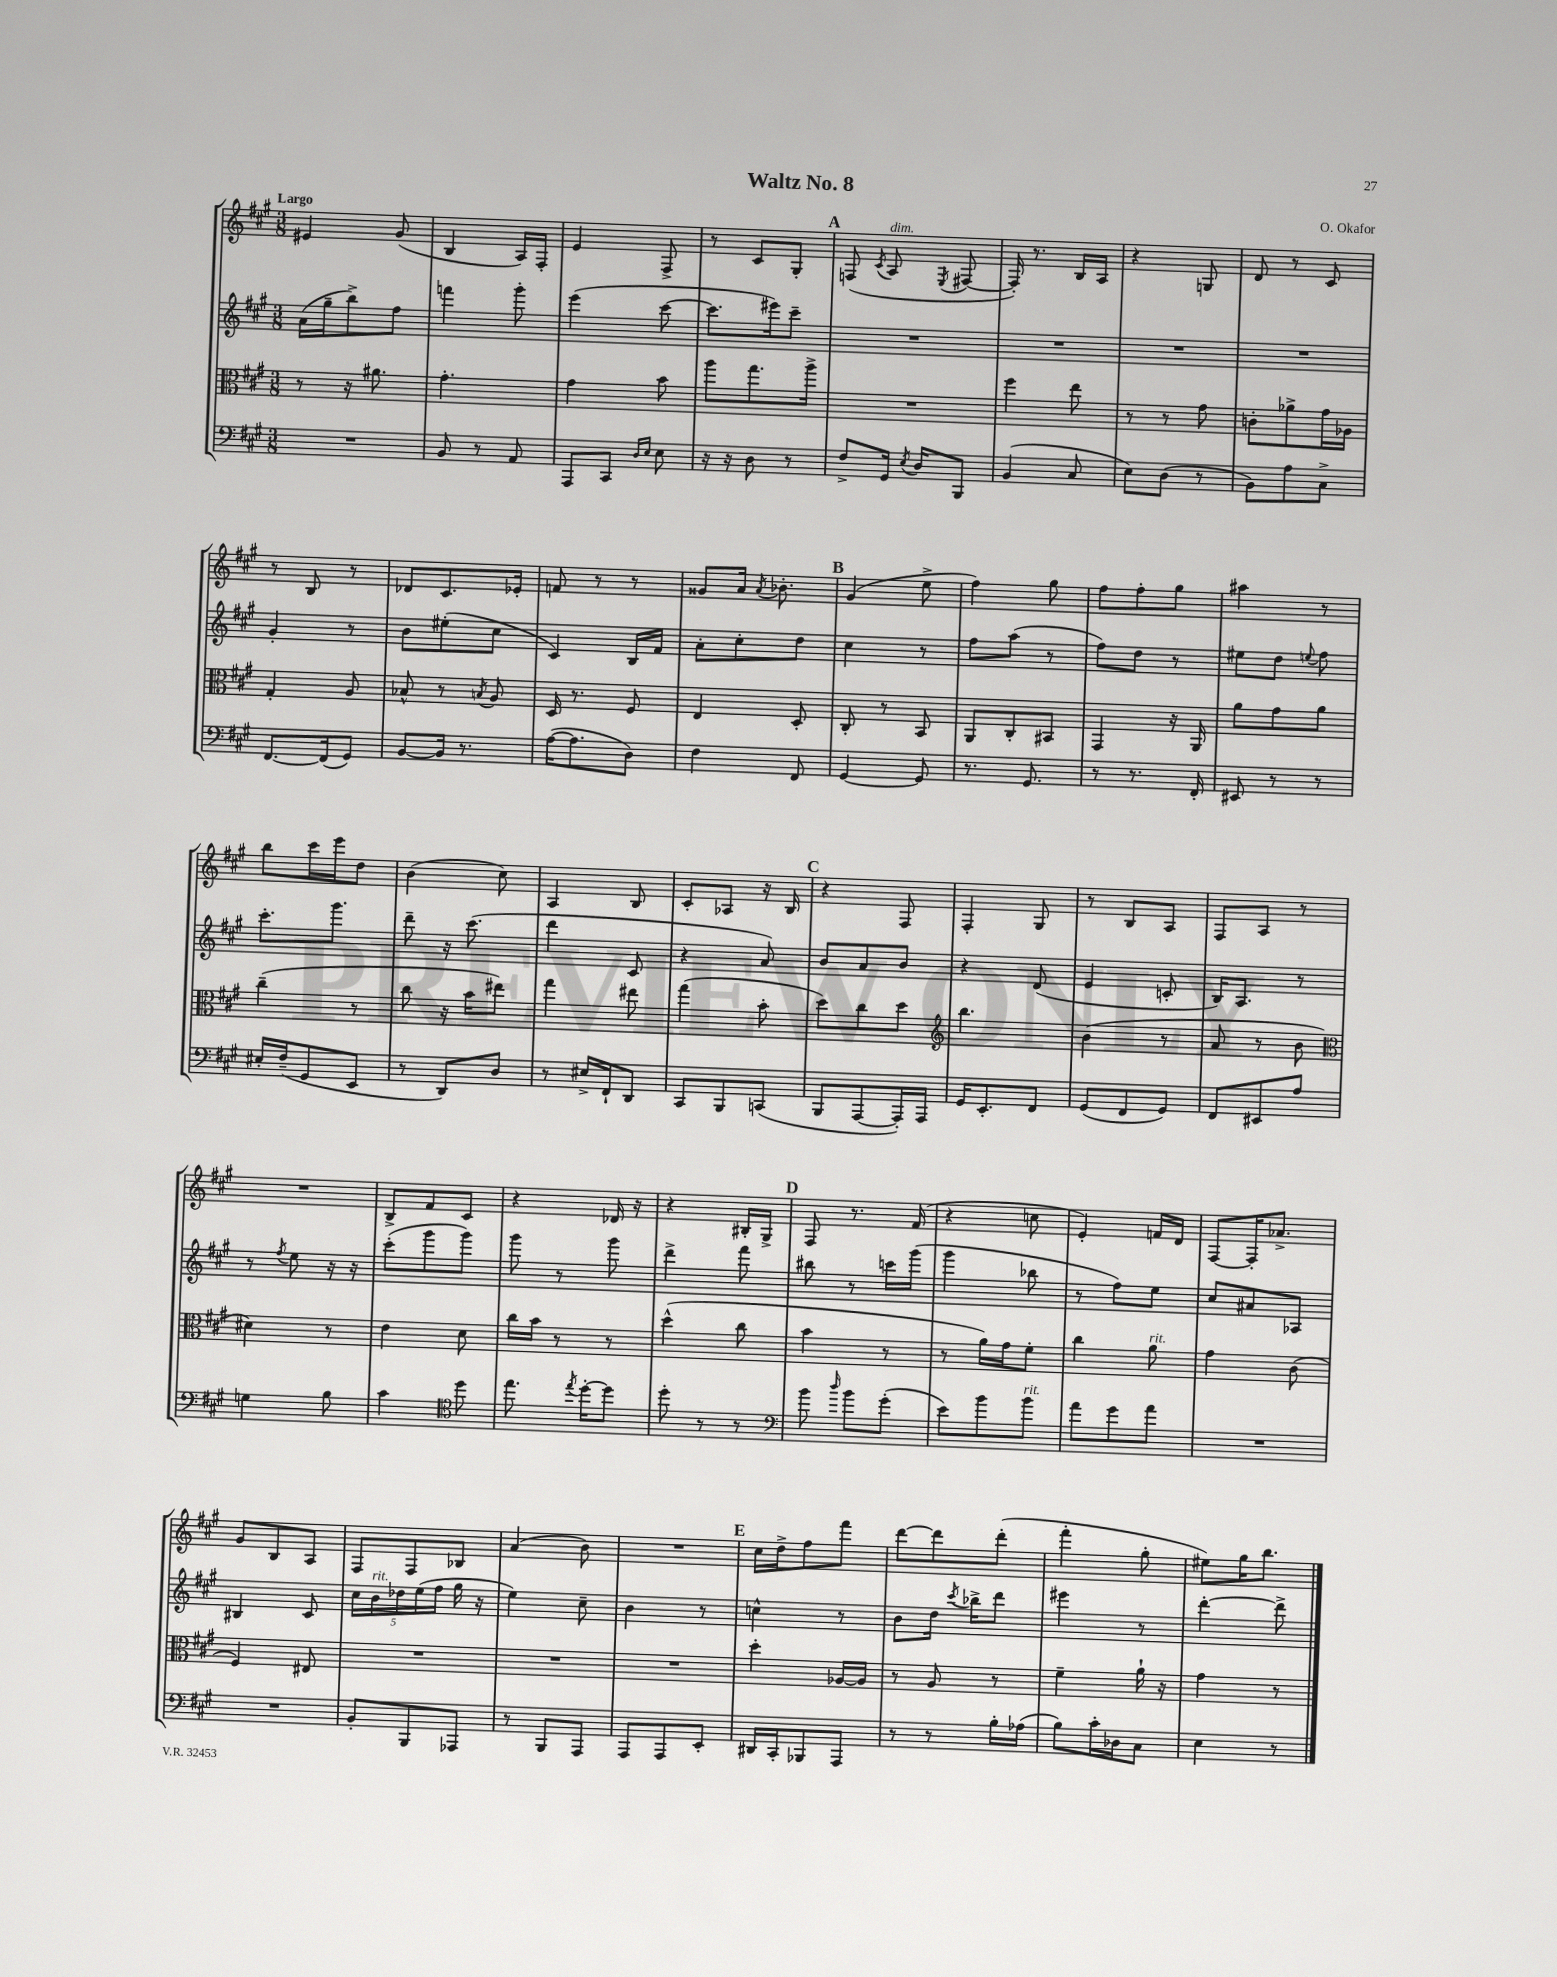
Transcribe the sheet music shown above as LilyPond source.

\header { title = "Waltz No. 8" composer = "O. Okafor" }
<<
\new StaffGroup <<
\new Staff = "s0" {
    \clef treble \key a \major \numericTimeSignature \time 3/8 \tempo "Largo"
    \autoBeamOff eis'4 gis'8( |
    b4 a16[) fis16]-. |
    e'4 fis8-> |
    r8 cis'8[ gis8]-. |
    \mark \markup { \bold "A" } f8( \acciaccatura { cis'8 } a8^\markup { \italic "dim." } \acciaccatura { e8 } fis8~ |
    fis16-.) r8. b16[ a16] |
    r4 g8 |
    d'8 r8 cis'8 |
    r8 b8 r8 |
    des'8[ cis'8. ees'16]-. |
    f'8 r8 r8 |
    gisis'8[ a'16] \acciaccatura { a'8 } bes'8.-. |
    \mark \markup { \bold "B" } gis'4( e''8-> |
    fis''4) gis''8 |
    fis''8[ fis''8-. gis''8] |
    ais''4 r8 |
    b''8[ cis'''16 e'''16 d''8] |
    b'4( cis''8) |
    a4 b8 |
    cis'8[-. aes8] r16 b16 |
    \mark \markup { \bold "C" } r4 fis8 |
    fis4-. gis8 |
    r8 b8[ a8] |
    fis8[ a8] r8 |
    R4. |
    b8[-> fis'8 cis'8] |
    r4 des'16 r16 |
    r4 bis16[-. gis16]-> |
    \mark \markup { \bold "D" } fis8 r8. fis'16( |
    r4 c''8 |
    e'4-.) f'16[ d'16] |
    fis8[~ fis16-. aes'8.]-> |
    gis'8[ b8 a8] |
    fis8[ fis8 bes8] |
    a'4( b'8) |
    R4. |
    \mark \markup { \bold "E" } cis''16[ d''16-> fis''8 fis'''8] |
    d'''8[~ d'''8 d'''8]-.( |
    fis'''4-. gis''8-. |
    eis''8[) gis''16 b''8.] \bar "|." |
}
\new Staff = "s1" {
    \clef treble \key a \major \numericTimeSignature \time 3/8
    \autoBeamOff a'16[( gis''16-- b''8->) fis''8] |
    f'''4 gis'''8-. |
    e'''4( cis'''8~ |
    cis'''8.[ eis'''16) cis'''8]-- |
    \mark \markup { \bold "A" } R4. |
    R4. |
    R4. |
    R4. |
    gis'4-. r8 |
    b'8[ eis''8-.( cis''8] |
    cis'4) b16[ fis'16] |
    a'8[-. cis''8-. d''8] |
    \mark \markup { \bold "B" } cis''4 r8 |
    fis''8[ a''8]( r8 |
    fis''8[) d''8] r8 |
    eis''8[ d''8] \appoggiatura { e''8 } fis''8 |
    cis'''8.[-. gis'''8.] |
    d'''8-- r16 cis'''8.( |
    d'''4 cis'8 |
    r4 a'8) |
    \mark \markup { \bold "C" } b'8[ a'8 b'8] |
    r4 d'8( |
    e'4 c'8-. |
    b16[) a8.] r8 |
    r8 \acciaccatura { fis''8 } e''8 r16 r16 |
    cis'''8[-.( gis'''8 gis'''8]) |
    gis'''8 r8 gis'''8 |
    d'''4-> fis'''8 |
    \mark \markup { \bold "D" } bis''8 r8 c'''16[ gis'''16]( |
    gis'''4 bes''8 |
    r8 fis''8[) e''8] |
    cis''8[ ais'8 aes8] |
    bis4 cis'8 |
    \tuplet 5/4 { cis''16[ b'16^\markup { \italic "rit." } des''16 e''16( fis''16] } gis''16 r16 |
    e''4) cis''8-- |
    b'4 r8 |
    \mark \markup { \bold "E" } c''4-^ r8 |
    b'8[ d''16] \acciaccatura { cis'''8 } bes''16[-> d'''8] |
    eis'''4 r8 |
    d'''4~-. d'''8-> \bar "|." |
}
\new Staff = "s2" {
    \clef alto \key a \major \numericTimeSignature \time 3/8
    \autoBeamOff r8 r16 ais'8. |
    gis'4.-. |
    gis'4 b'8 |
    a''8[ gis''8. a''16]-> |
    \mark \markup { \bold "A" } R4. |
    fis''4 e''8 |
    r8 r8 gis'8 |
    c'8[-. aes'8-> gis'16 aes16] |
    gis4-. a8 |
    bes8-^ r8 \acciaccatura { b8 } a8 |
    d16 r8. fis8 |
    e4 d8-. |
    \mark \markup { \bold "B" } cis8-. r8 b,8 |
    a,8[ cis8-. bis,8] |
    gis,4 r16 a,16 |
    a'8[ gis'8 a'8] |
    cis''4--( r8 |
    cis''8 r16 b'16[ eis''8]) |
    gis''4 eis''8 |
    gis''4( b'8-. |
    \mark \markup { \bold "C" } d''8[) cis''8 d''8] |
    \clef treble b''4. |
    b'4( r8 |
    a'8 r8 b'8 |
    \clef alto dis'4) r8 |
    e'4 d'8 |
    cis''16[ b'16] r8 r8 |
    d''4-^( cis''8 |
    \mark \markup { \bold "D" } b'4 r8 |
    r8 a'16[) gis'16 fis'8]-. |
    cis''4 a'8^\markup { \italic "rit." } |
    gis'4 cis'8( |
    fis4) eis8 |
    R4. |
    R4. |
    R4. |
    \mark \markup { \bold "E" } d''4-. aes16[~ aes16] |
    r8 a8 r8 |
    fis'4-- a'16-! r16 |
    gis'4 r8 \bar "|." |
}
\new Staff = "s3" {
    \clef bass \key a \major \numericTimeSignature \time 3/8
    \autoBeamOff R4. |
    b,8 r8 a,8 |
    a,,8[ cis,8] \grace { d16[ e16] } e8 |
    r16 r16 d8 r8 |
    \mark \markup { \bold "A" } fis8[-> gis,16] \acciaccatura { e8 } d16[ b,,8] |
    b,4( cis8 |
    e8[) d8]( r8 |
    b,8[) a8 cis8]-> |
    fis,8.[~ fis,16( gis,8]) |
    b,8[~ b,16] r8. |
    a16[~( a8. d8]) |
    fis4 fis,8 |
    \mark \markup { \bold "B" } gis,4~ gis,8 |
    r8. gis,8. |
    r8 r8. fis,16-. |
    eis,8 r8 r8 |
    eis16[-. fis16--( gis,8 e,8] |
    r8 d,8[) d8] |
    r8 eis16[-> fis,16-! d,8] |
    cis,8[ b,,8 c,8]( |
    \mark \markup { \bold "C" } b,,8[ a,,8~ a,,16-.) a,,16] |
    gis,16[ e,8.-. fis,8] |
    gis,8[( fis,8 gis,8]) |
    fis,8[ eis,8 a8] |
    g4 b8 |
    cis'4 \clef tenor d''8 |
    e''8. \acciaccatura { e''8 } d''16[~-. d''8] |
    d''8-. r8 r8 |
    \mark \markup { \bold "D" } \clef bass b'8 \grace { d''16 } b'8[ gis'8]-.( |
    e'8[) b'8 b'8]^\markup { \italic "rit." } |
    a'8[ gis'8 a'8] |
    R4. |
    R4. |
    b,8[-. b,,8 aes,,8] |
    r8 b,,8[ a,,8] |
    a,,8[ a,,8 e,8]-. |
    \mark \markup { \bold "E" } dis,16[ cis,16-. bes,,8 a,,8] |
    r8 r8 b16[-. aes16]( |
    b8[) cis'16-. des16 cis8] |
    e4 r8 \bar "|." |
}
>>
>>
\layout { \context { \Score \remove "Bar_number_engraver" } }
